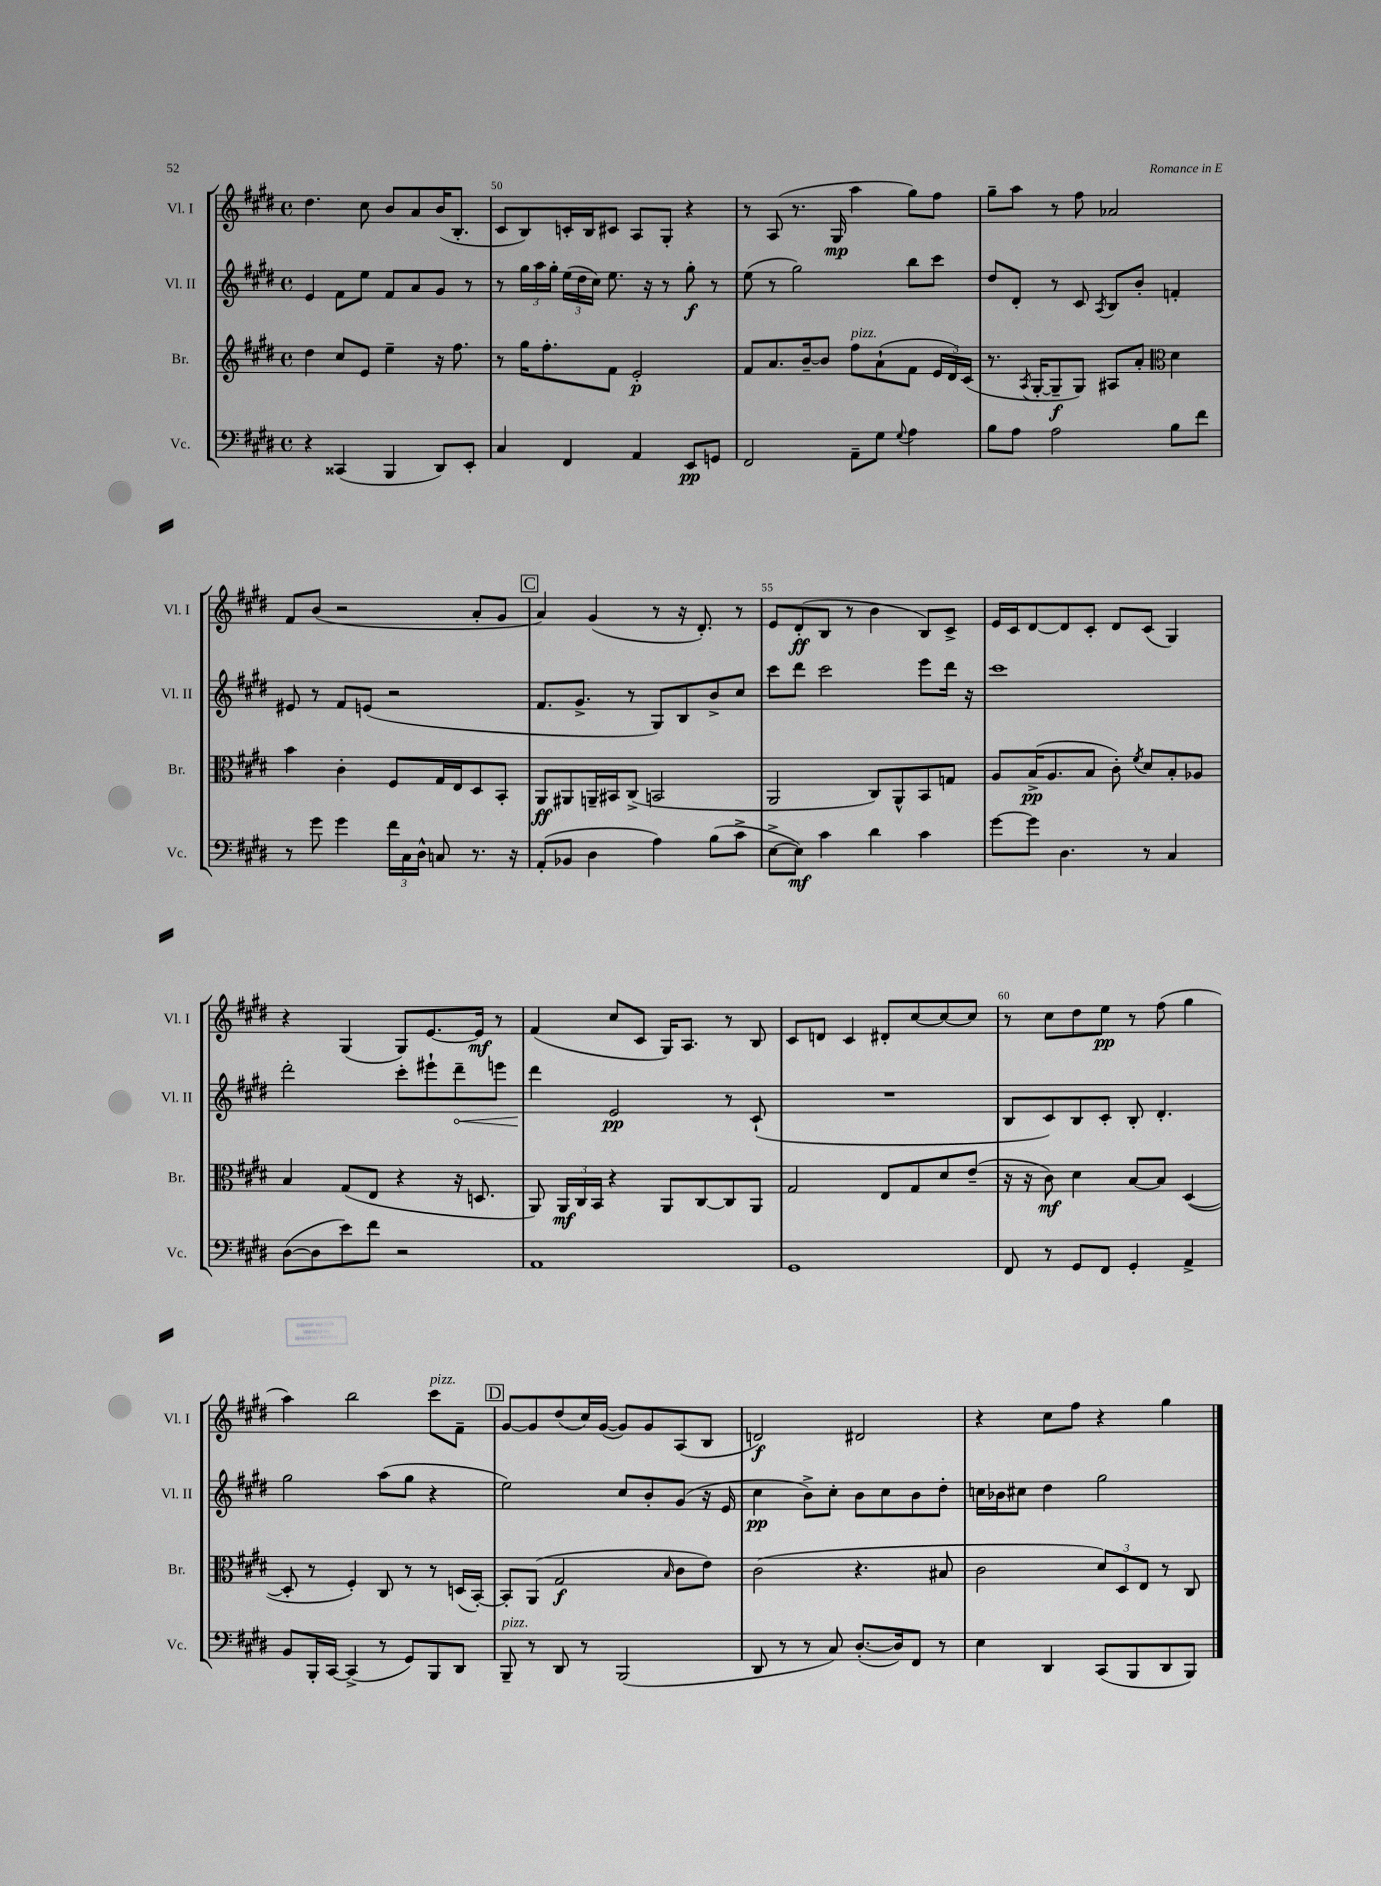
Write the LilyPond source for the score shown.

<<
\new StaffGroup <<
\new Staff = "s0" \with { instrumentName = "Vl. I" shortInstrumentName = "Vl. I" } {
    \clef treble \key e \major \defaultTimeSignature \time 4/4
    \autoBeamOff dis''4. cis''8 b'8[ a'8 b'16( b8.]-. |
    cis'8[ b8) c'16-. b16 cis'8] a8[ gis8]-. r4 |
    r8 a8( r8. gis16\mp a''4 gis''8[) fis''8] |
    gis''8[-- a''8] r8 fis''8 aes'2 |
    fis'8[ b'8]( r2 a'8[-. gis'8] |
    \mark \markup { \box "C" } a'4) gis'4( r8 r16 dis'8.-.) r8 |
    e'8[ dis'8-.\ff( b8] r8 b'4 b8[) cis'8]-> |
    e'16[ cis'16 dis'8~ dis'8 cis'8]-. dis'8[ cis'8]( gis4) |
    r4 gis4( gis8[) e'8.~ e'16]\mf r8 |
    fis'4( cis''8[ cis'8] gis16[) a8.] r8 b8 |
    cis'8[ d'8] cis'4 dis'8[-. cis''8~ cis''8~ cis''8] |
    r8 cis''8[ dis''8 e''8]\pp r8 fis''8( gis''4 |
    a''4) b''2 cis'''8[^\markup { \italic "pizz." } fis'8]-- |
    \mark \markup { \box "D" } gis'8[~ gis'8 dis''8( cis''16) gis'16]~( gis'8[) gis'8 a8( b8] |
    d'2\f) dis'2 |
    r4 cis''8[ fis''8] r4 gis''4 \bar "|." |
}
\new Staff = "s1" \with { instrumentName = "Vl. II" shortInstrumentName = "Vl. II" } {
    \clef treble \key e \major \defaultTimeSignature \time 4/4
    \autoBeamOff e'4 fis'8[ e''8] fis'8[ a'8 gis'8] r8 |
    r8 \tuplet 3/2 { gis''16[ a''16 gis''16]-. } \tuplet 3/2 { e''16[( dis''16 cis''16]) } e''8. r16 r8 gis''8-.\f r8 |
    e''8( r8 gis''2) b''8[ cis'''8] |
    dis''8[ dis'8]-. r8 cis'8 \acciaccatura { a8 } b8[ b'8]-. f'4-. |
    eis'8 r8 fis'8[ e'8]( r2 |
    \mark \markup { \box "C" } fis'8.[ gis'8.]-> r8 gis8[) b8 b'8-> cis''8] |
    cis'''8[ dis'''8] cis'''2 e'''8[ dis'''16] r16 |
    cis'''1 |
    dis'''2-. cis'''8[-. eis'''8-! \once \override Hairpin.circled-tip = ##t dis'''8--\< e'''8] |
    dis'''4\! e'2\pp r8 cis'8-!( |
    R1 |
    b8[ cis'8) b8 cis'8]-. b8-. dis'4.-. |
    gis''2 a''8[( gis''8] r4 |
    \mark \markup { \box "D" } e''2) cis''8[ b'8-. gis'8]( r16 e'16 |
    cis''4\pp b'8[->) cis''8]-. b'8[ cis''8 b'8 dis''8]-. |
    c''16[ bes'16 cis''8] dis''4 gis''2 \bar "|." |
}
\new Staff = "s2" \with { instrumentName = "Br." shortInstrumentName = "Br." } {
    \clef treble \key e \major \defaultTimeSignature \time 4/4
    \autoBeamOff dis''4 cis''8[ e'8] e''4-- r16 fis''8. |
    r8 gis''16[ fis''8.-. fis'8] e'2-.\p |
    fis'8[ a'8. b'16~-- b'8] fis''8[^\markup { \italic "pizz." } a'8-!( fis'8] \tuplet 3/2 { e'16[ dis'16) cis'16]( } |
    r8. \acciaccatura { a8 } gis16[~-. gis8--\f gis8]) ais8[ a'8]-. \clef alto dis'4 |
    b'4 cis'4-. fis8[ gis16 e16 dis8 b,8]-. |
    \mark \markup { \box "C" } a,8[\ff ais,8 a,16-- bis,16 cis8]->( b,2 |
    a,2 cis8[) a,8-^ b,8 g8] |
    a8[ b16->\pp( a8. b8] cis'8-.) \acciaccatura { fis'8 } dis'8[ b8-. aes8] |
    b4 gis8[( e8] r4 r16 d8. |
    a,8) \tuplet 3/2 { a,16[\mf cis16 b,16] } r4 a,8[ cis8~ cis8 a,8] |
    gis2 e8[ gis8 dis'8 e'8]--( |
    r16 r16 cis'8\mf) dis'4 b8[~ b8] dis4~( |
    dis8-. r8 fis4-.) cis8 r8 r8 d16[( b,16]~-.) |
    \mark \markup { \box "D" } b,8[-. a,8]( gis2\f \grace { b16 } cis'8[ e'8]) |
    cis'2( r4. bis8 |
    cis'2 \tuplet 3/2 { dis'8[) dis8 e8] } r8 cis8 \bar "|." |
}
\new Staff = "s3" \with { instrumentName = "Vc." shortInstrumentName = "Vc." } {
    \clef bass \key e \major \defaultTimeSignature \time 4/4
    \autoBeamOff r4 cisis,4( b,,4 dis,8[) e,8]-. |
    cis4 fis,4 a,4 e,8[\pp g,8] |
    fis,2 a,8[-- gis8] \appoggiatura { gis8 } a4 |
    b8[ a8] a2 b8[ fis'8] |
    r8 gis'8 gis'4 \tuplet 3/2 { fis'16[ cis16 dis16]-^ } c8 r8. r16 |
    \mark \markup { \box "C" } a,8[-.( bes,8] dis4 a4) b8[( cis'8]-> |
    e8[~-> e8]\mf) cis'4 dis'4 cis'4 |
    gis'8[~ gis'8] dis4. r8 cis4 |
    dis8[~( dis8 e'8) fis'8] r2 |
    a,1 |
    gis,1 |
    fis,8 r8 gis,8[ fis,8] gis,4-. a,4-> |
    b,8[ b,,16-. cis,16]~ cis,4->( r8 gis,8[) b,,8 dis,8] |
    \mark \markup { \box "D" } b,,8--^\markup { \italic "pizz." } r8 dis,8 r8 b,,2( |
    dis,8 r8 r8 cis8) dis8.[~-.( dis16) fis,8] r8 |
    e4 dis,4 cis,8[( b,,8 dis,8 b,,8]) \bar "|." |
}
>>
>>
\layout { \context { \Score currentBarNumber = #49 \override BarNumber.break-visibility = ##(#f #t #t) barNumberVisibility = #(every-nth-bar-number-visible 5) } }
